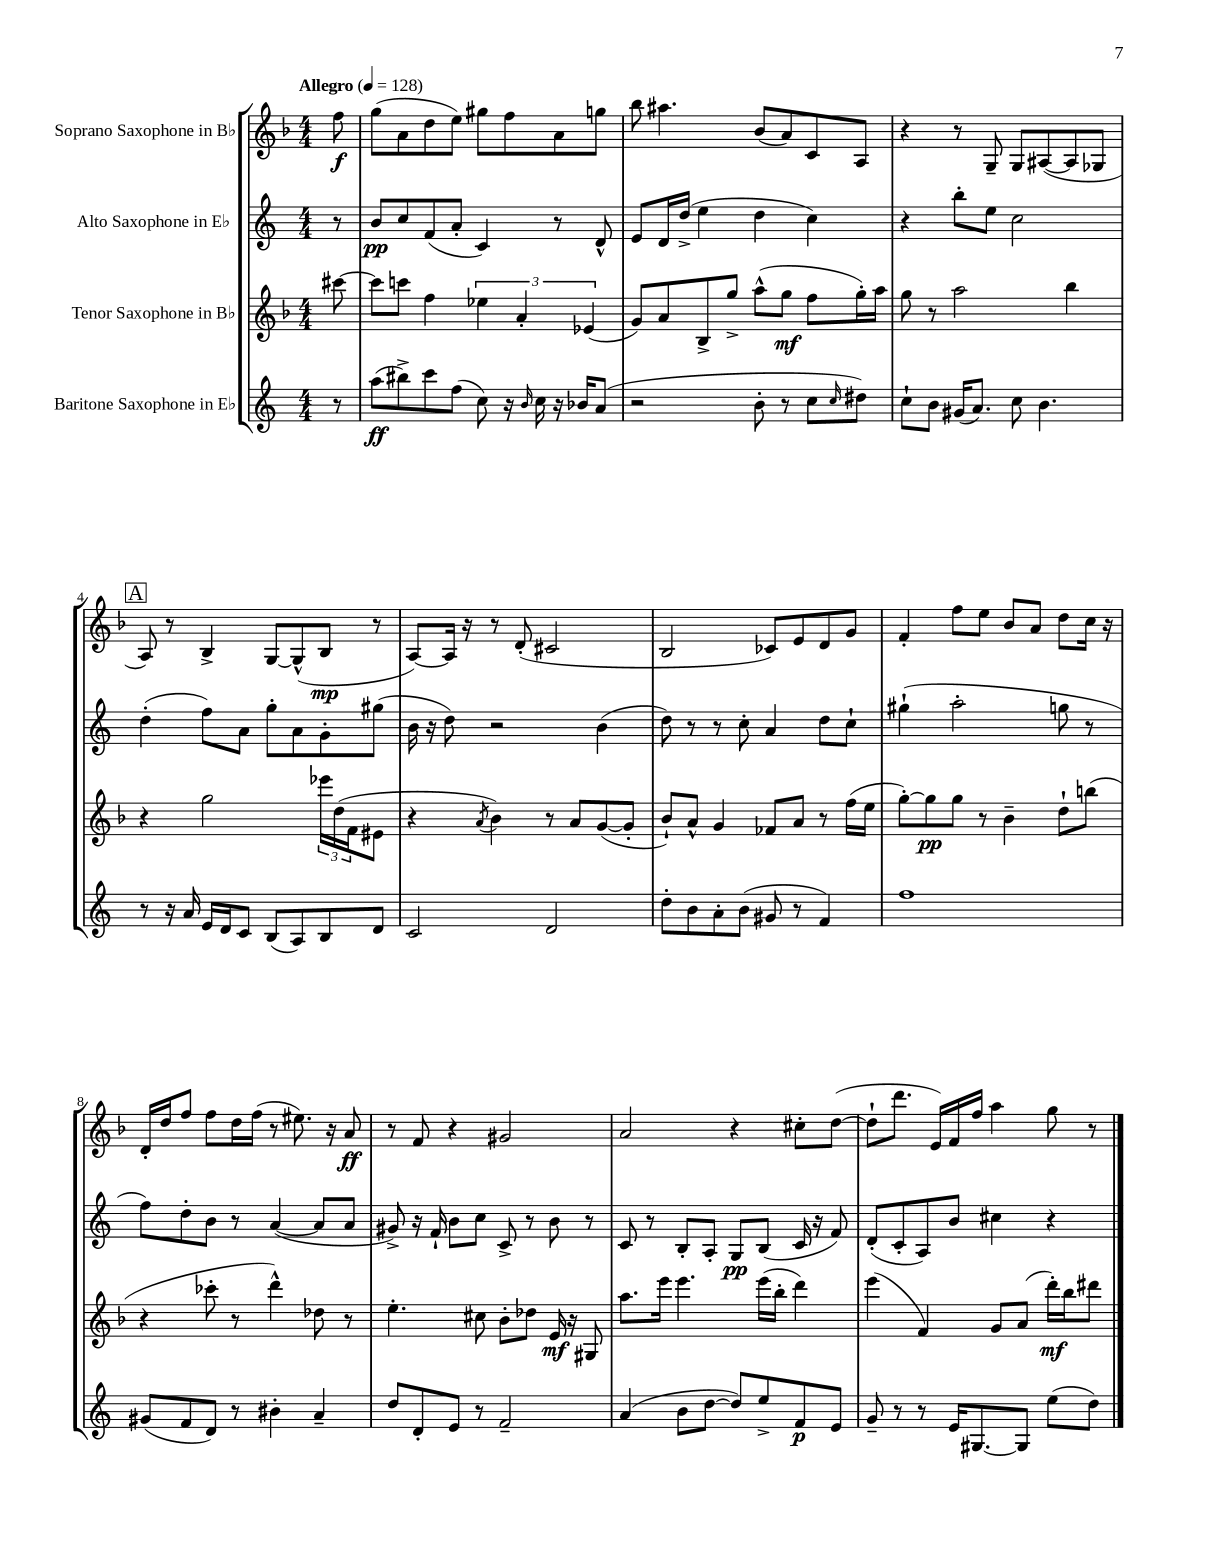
<<
\new StaffGroup <<
\new Staff = "s0" \with { instrumentName = "Soprano Saxophone in Bb" } {
    \clef treble \key f \major \numericTimeSignature \time 4/4 \partial 8 \tempo "Allegro" 4 = 128
    f''8\f |
    g''8( a'8 d''8 e''8) gis''8 f''8 a'8 g''8 |
    bes''8 ais''4. bes'8( a'8) c'8 a8 |
    r4 r8 g8-- g8 ais8~( ais8 ges8 |
    \mark \markup { \box "A" } a8) r8 bes4-> g8~ g8-^( bes8\mp r8 |
    a8~) a16 r16 r8 d'8-.( cis'2 |
    bes2 ces'8) e'8 d'8 g'8 |
    f'4-. f''8 e''8 bes'8 a'8 d''8 c''16 r16 |
    d'16-. d''16 f''8 f''8 d''16 f''16( r8 eis''8.) r16 a'8\ff |
    r8 f'8 r4 gis'2 |
    a'2 r4 cis''8-. d''8~( |
    d''8-! d'''8. e'16) f'16 f''16 a''4 g''8 r8 \bar "|." |
}
\new Staff = "s1" \with { instrumentName = "Alto Saxophone in Eb" } {
    \clef treble \key c \major \numericTimeSignature \time 4/4 \partial 8
    r8 |
    b'8\pp c''8 f'8( a'8-. c'4) r8 d'8-^ |
    e'8 d'16 d''16->( e''4 d''4 c''4) |
    r4 b''8-. e''8 c''2 |
    \mark \markup { \box "A" } d''4-.( f''8) a'8 g''8-. a'8 g'8-. gis''8( |
    b'16 r16 d''8) r2 b'4( |
    d''8) r8 r8 c''8-. a'4 d''8 c''8-! |
    gis''4-!( a''2-. g''8 r8 |
    f''8) d''8-. b'8 r8 a'4~( a'8 a'8 |
    gis'8->) r16 f'16-! b'8 c''8 c'8-> r8 b'8 r8 |
    c'8 r8 b8-. a8-. g8\pp b8( c'16 r16 f'8) |
    d'8-.( c'8-. a8) b'8 cis''4 r4 \bar "|." |
}
\new Staff = "s2" \with { instrumentName = "Tenor Saxophone in Bb" } {
    \clef treble \key f \major \numericTimeSignature \time 4/4 \partial 8
    cis'''8~ |
    cis'''8 c'''8 f''4 \tuplet 3/2 { ees''4 a'4-. ees'4( } |
    g'8) a'8 bes8-> g''8-> a''8-^( g''8\mf f''8 g''16-.) a''16 |
    g''8 r8 a''2 bes''4 |
    \mark \markup { \box "A" } r4 g''2 \tuplet 3/2 { ees'''16 d''16( f'16 } eis'8 |
    r4 \acciaccatura { a'8 } bes'4) r8 a'8 g'8~( g'8-. |
    bes'8-!) a'8-^ g'4 fes'8 a'8 r8 f''16( e''16 |
    g''8~-.) g''8\pp g''8 r8 bes'4-- d''8-! b''8( |
    r4 ces'''8-. r8 d'''4-^) des''8 r8 |
    e''4.-. cis''8 bes'8-. des''8 e'16\mf r16 gis8 |
    a''8. e'''16 e'''4. e'''16( bes''16-. d'''4) |
    e'''4( f'4) g'8 a'8( d'''16-.\mf) bes''16 dis'''8 \bar "|." |
}
\new Staff = "s3" \with { instrumentName = "Baritone Saxophone in Eb" } {
    \clef treble \key c \major \numericTimeSignature \time 4/4 \partial 8
    r8 |
    a''8\ff( bis''8->) c'''8 f''8( c''8) r16 \grace { b'16 } c''16 r16 bes'16 a'8( |
    r2 b'8-. r8 c''8 \grace { c''16 } dis''8) |
    c''8-! b'8 gis'16( a'8.) c''8 b'4. |
    \mark \markup { \box "A" } r8 r16 a'16 e'16 d'16 c'8 b8( a8) b8 d'8 |
    c'2 d'2 |
    d''8-. b'8 a'8-. b'8( gis'8 r8 f'4) |
    f''1 |
    gis'8( f'8 d'8) r8 bis'4-. a'4-- |
    d''8 d'8-. e'8 r8 f'2-- |
    a'4( b'8 d''8~ d''8) e''8-> f'8\p e'8 |
    g'8-- r8 r8 e'16 gis8.~ gis8 e''8( d''8) \bar "|." |
}
>>
>>
